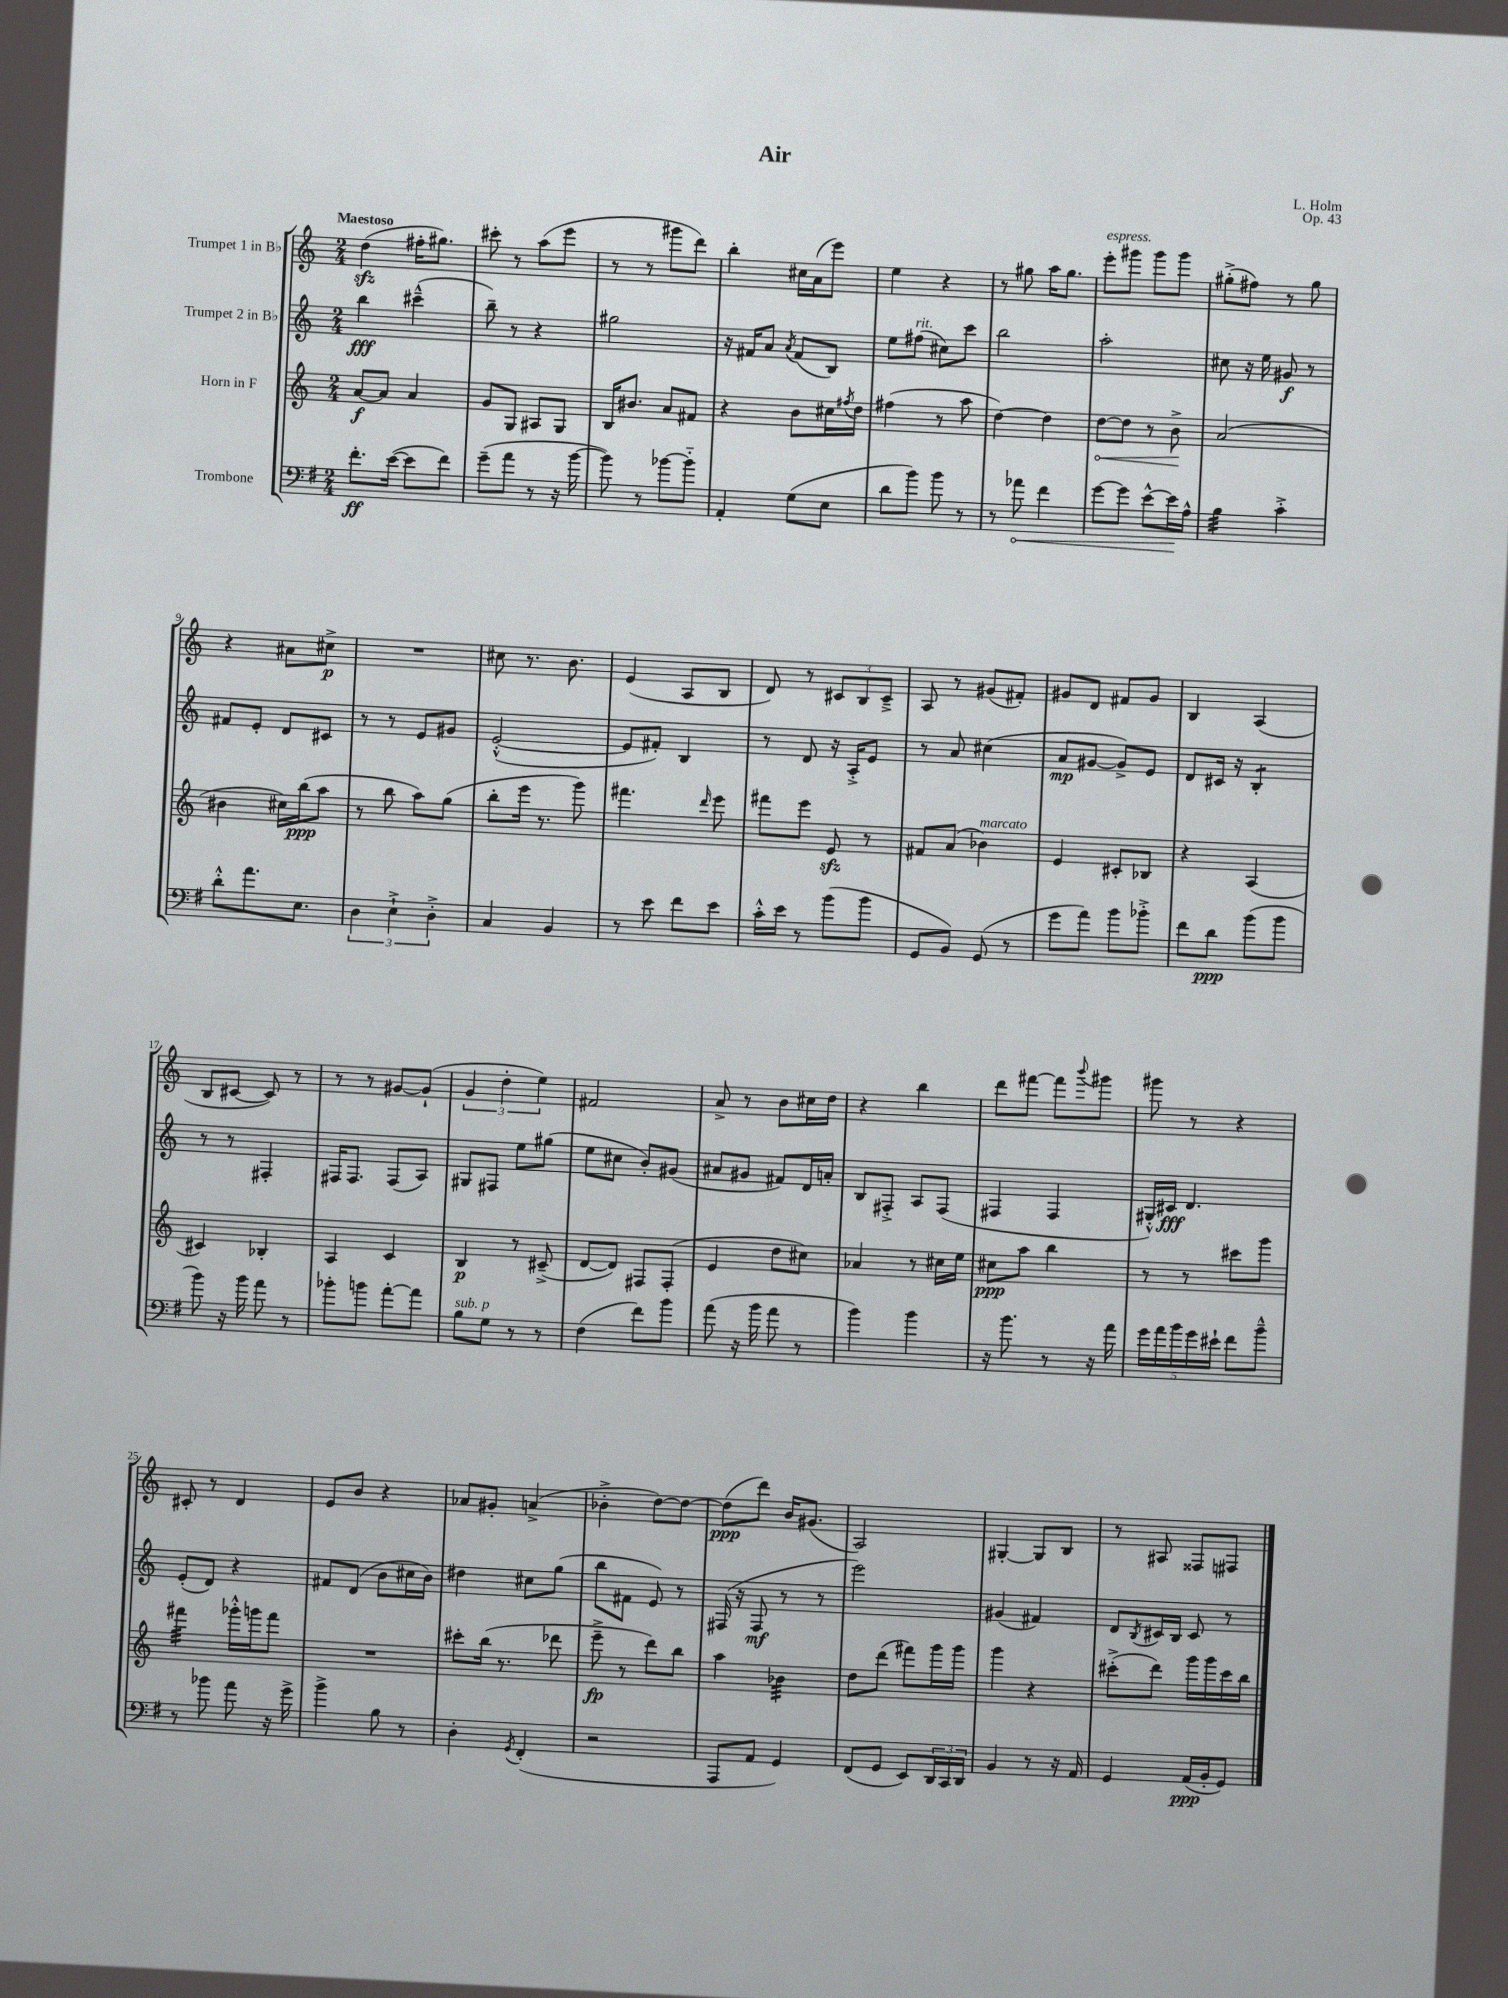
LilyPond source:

\header { title = "Air" composer = "L. Holm" opus = "Op. 43" }
<<
\new StaffGroup <<
\new Staff = "s0" \with { instrumentName = "Trumpet 1 in Bb" } {
    \clef treble \key c \major \numericTimeSignature \time 2/4 \tempo "Maestoso"
    d''4\sfz( fis''16-. gis''8.) |
    cis'''8-. r8 a''8( e'''8 |
    r8 r8 gis'''8 d'''8) |
    b''4-. cis''16 a'16( e'''8) |
    e''4 r4 |
    r8 gis''8 a''16 gis''8. |
    e'''8-.^\markup { \italic "espress." } gis'''8 gis'''8 gis'''8 |
    gis''8-.->( fis''8) r8 gis''8 |
    r4 ais'8 cis''8->\p |
    R2 |
    cis''8 r8. b'8. |
    e'4( a8 b8 |
    d'8) r8 \tuplet 3/2 { cis'8 b8 cis'8---> } |
    a8 r8 gis'8( fis'8-.) |
    gis'8 d'8 fis'8 gis'8 |
    b4 a4( |
    b8 cis'8~ cis'8) r8 |
    r8 r8 gis'8~ gis'8-!( |
    \tuplet 3/2 { g'4 d''4-. e''4) } |
    fis'2 |
    a'8-> r8 b'8 cis''16 d''16 |
    r4 b''4 |
    d'''8 fis'''8~ fis'''8 \appoggiatura { b'''8 } gis'''8 |
    gis'''8 r8 r4 |
    cis'8-. r8 d'4 |
    e'8 b'8 r4 |
    aes'8 gis'8-. a'4->( |
    bes'4-.-> d''8~) d''8~ |
    d''8\ppp( d'''8) b'16 gis'8.( |
    a2) |
    gis4~-. gis8 b8 |
    r8 ais8 fisis8 fis8 \bar "|." |
}
\new Staff = "s1" \with { instrumentName = "Trumpet 2 in Bb" } {
    \clef treble \key c \major \numericTimeSignature \time 2/4
    b''4\fff cis'''4---^( |
    b''8--) r8 r4 |
    gis''2 |
    r16 fis'16 a'8 \acciaccatura { a'8 } fis'8( b8) |
    e''8 fis''8^\markup { \italic "rit." }( cis''8) c'''8 |
    b''2 |
    a''2-. |
    cis''8 r16 e''16 gis'8\f r8 |
    fis'8 e'8-. d'8 cis'8 |
    r8 r8 e'8 gis'8 |
    e'2~-.-^( |
    e'8 fis'8-.) b4 |
    r8 d'8 r16 a16-.-> e'8 |
    r8 a'8 cis''4( |
    a'8\mp gis'8~ gis'8->) e'8 |
    d'8 cis'16 r16 b4:8-. |
    r8 r8 fis4-. |
    fis16 fis8. fis8( a8) |
    gis8 fis8 e''8 gis''8( |
    e''8 cis''8 b'8-.) gis'8( |
    ais'8 gis'8 fis'8) d'16 a'16-. |
    b8 fis8-.-> a8 fis8( |
    fis4 fis4 |
    gis16-.-^) cis'16\fff d'4. |
    e'8-.( d'8) r4 |
    fis'8 d'8( b'8 cis''16 b'16) |
    dis''4 cis''8 g''8( |
    b''8 fis'8 e'8) r8 |
    fis16( r16 fis8\mf r8 r8 |
    e'''2) |
    gis'4( fis'4) |
    d'8 \acciaccatura { b8 } cis'16 b16 cis'8 r8 \bar "|." |
}
\new Staff = "s2" \with { instrumentName = "Horn in F" } {
    \clef treble \key c \major \numericTimeSignature \time 2/4
    a'8~\f a'8 a'4 |
    g'8 g8 ais8 g8 |
    b16 bis'8. a'8 fis'8 |
    r4 b'8 cis''16 \acciaccatura { fis''8 } d''16 |
    fis''4( r8 a''8 |
    d''4~) d''4 |
    \once \override Hairpin.circled-tip = ##t d''8~\< d''8 r8 b'8->\! |
    a'2( |
    bis'4 cis''16) b''16\ppp( a''8 |
    r8 b''8 a''8) g''8( |
    b''8-. e'''16 r8. g'''8) |
    fis'''4. \grace { d'''16 } e'''8 |
    fis'''8 e'''8 e'8\sfz r8 |
    fis'8 a'8( bes'4^\markup { \italic "marcato" }) |
    e'4 cis'8-. bes8 |
    r4 a4( |
    cis'4) bes4-. |
    a4 c'4 |
    b4\p r8 cis'8--->( |
    d'8~ d'8) fis8 fis8-.( |
    e'4 d''8 cis''8) |
    aes'4 r8 cis''16 e''16 |
    cis''8\ppp a''8 b''4 |
    r8 r8 cis'''8 g'''8 |
    fis'''4:32 ges'''16-.-^ g'''16 fis'''8 |
    R2 |
    cis'''8-. b''16( r8. des'''8 |
    e'''8--->\fp r8 d'''8) b''8 |
    a''4 bes'4:32 |
    d''8 d'''8( fis'''8) g'''16 g'''16 |
    g'''4 r4 |
    cis'''8-.->( d'''8) g'''16 g'''16 cis'''16 b''16 \bar "|." |
}
\new Staff = "s3" \with { instrumentName = "Trombone" } {
    \clef bass \key g \major \numericTimeSignature \time 2/4
    fis'8.-.\ff e'16~( e'8 fis'8) |
    g'8--( a'8 r8 r16 b'16~ |
    b'8) r8 bes'8~ bes'8-_ |
    a,4-. g8( e8 |
    d'8 b'8) b'8 r8 |
    r8 \once \override Hairpin.circled-tip = ##t aes'8\< fis'4 |
    g'8~ g'8 e'8~-^ e'16\! a16-^ |
    b4:32 c'4-.-> |
    d'8-.-^ a'8. e8. |
    \tuplet 3/2 { d4 e4-!-> d4-.-> } |
    c4 b,4 |
    r8 e'8 fis'8 e'8 |
    c'16-.-^ e'16 r8 b'8( b'8 |
    g,8 b,8) g,8( r8 |
    g'8 a'8) b'8 bes'8-.-> |
    fis'8 d'8\ppp b'8( b'8 |
    b'8) r16 b'16 a'8 r8 |
    bes'8-. b'8 a'8~-. a'8 |
    b8^\markup { \italic "sub. p" } g8 r8 r8 |
    fis4( fis'8) b'8 |
    a'8( r16 b'16 a'8 r8 |
    b'4) b'4 |
    r16 b'8. r8 r16 a'16 |
    \tuplet 5/4 { g'16 a'16 b'16 g'16 eis'16-! } fis'8 b'8---^ |
    r8 bes'8 a'8 r16 g'16-> |
    b'4-> b8 r8 |
    d4-. \acciaccatura { g,8 } fis,4-.( |
    r2 |
    a,,8 a,8 g,4) |
    fis,8( g,8 e,8) \tuplet 3/2 { d,16 c,16 d,16 } |
    b,4 r8 r16 a,16 |
    g,4 a,16\ppp( b,16-. g,8) \bar "|." |
}
>>
>>
